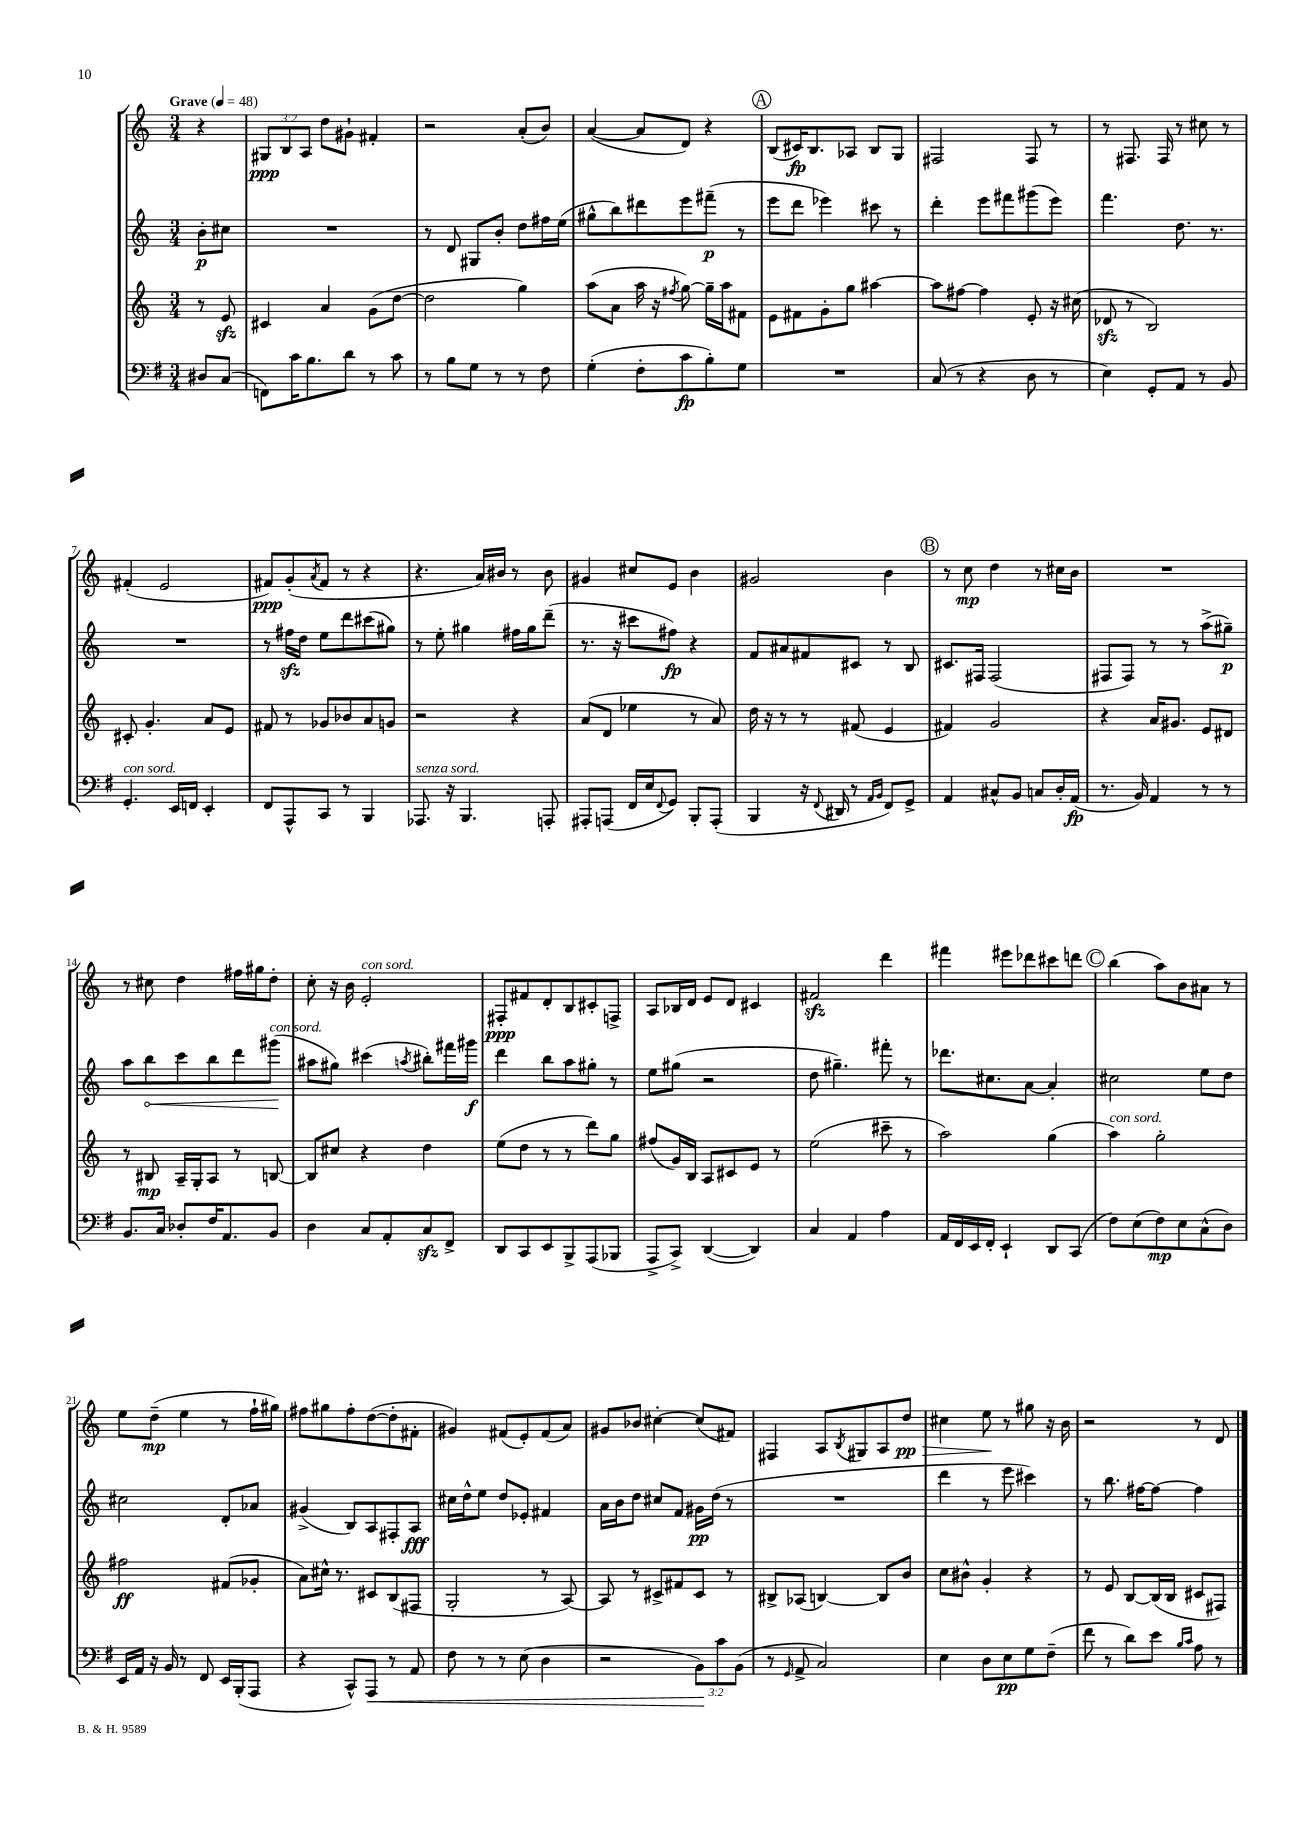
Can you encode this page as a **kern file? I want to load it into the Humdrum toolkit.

**kern	**dynam	**kern	**dynam	**kern	**dynam	**kern	**dynam
*part4	*part4	*part3	*part3	*part2	*part2	*part1	*part1
*staff4	*staff4	*staff3	*staff3	*staff2	*staff2	*staff1	*staff1
*clefF4	*	*clefG2	*	*clefG2	*	*clefG2	*
*k[f#]	*	*k[]	*	*k[]	*	*k[]	*
*M3/4	*	*M3/4	*	*M3/4	*	*M3/4	*
*MM48	*	*MM48	*	*MM48	*	*MM48	*
=	=	=	=	=	=	=	=
!	!	!	!	!	!	!LO:TX:a:B:t=Grave	!
8D#X/L	.	8r	.	8b'\L	p	4r	.
(8C/J	.	8ezz/	.	8cc#X\J	.	.	.
=1	=1	=1	=1	=1	=1	=1	=1
8FFn\L)	.	4c#X/	.	2.r	.	12G#X/L	ppp
.	.	.	.	.	.	12B/	.
16c\K	.	.	.	.	.	.	.
.	.	.	.	.	.	12A/J	.
8.B\	.	.	.	.	.	.	.
.	.	4a/	.	.	.	8dd\L	.
8d\J	.	.	.	.	.	8g#X`\J	.
8r	.	(8g\L	.	.	.	4f#X'/	.
8c\	.	[8dd\J	.	.	.	.	.
=2	=2	=2	=2	=2	=2	=2	=2
8r	.	2dd\]	.	8r	.	2r	.
8B\L	.	.	.	8d/	.	.	.
8G\J	.	.	.	8G#X/L	.	.	.
8r	.	.	.	8b'/J	.	.	.
8r	.	4gg\)	.	8dd\L	.	(8a'/L	.
8F#\	.	.	.	16ff#X\L	.	8b/J)	.
.	.	.	.	(16ee\JJ	.	.	.
=3	=3	=3	=3	=3	=3	=3	=3
(4G'\	.	(8aa\L	.	8gg#X^^\L	.	([4a/	.
.	.	8a\J	.	8bb\)	.	.	.
8F#'\L	.	16aa\	.	8ddd#X\	.	8a/L]	.
.	.	16r	.	.	.	.	.
.	.	8qff#X/	.	.	.	.	.
8c\	fp	[8gg\)	.	8eee\	.	8d/J)	.
8B'\)	.	16gg~\LL]	.	(8fff#X~\J	p	4r	.
.	.	16aa\J	.	.	.	.	.
8G\J	.	8f#X\J	.	8r	.	.	.
!!LO:REH:place=s1:t=A
=4	=4	=4	=4	=4	=4	=4	=4
2.r	.	8e\L	.	8eee\L	.	(8B/L	.
.	.	8f#X\	.	8ddd\J	.	16c#X/K)	fp
.	.	.	.	.	.	8.B/	.
.	.	8g'\	.	4eee-X\)	.	.	.
.	.	8gg\J	.	.	.	8A-X/J	.
.	.	[4aa#X\	.	8ccc#X\	.	8B/L	.
.	.	.	.	8r	.	8G/J	.
=5	=5	=5	=5	=5	=5	=5	=5
(8C/	.	8aa#\L]	.	4ddd'\	.	2F#X/	.
8r	.	[8ff#X\J	.	.	.	.	.
4r	.	4ff#\]	.	8eee\L	.	.	.
.	.	.	.	8fff#X\	.	.	.
8D\	.	8e'/	.	(8ggg#X\	.	8F#/	.
8r	.	16r	.	8eee\J)	.	8r	.
.	.	(16cc#X\	.	.	.	.	.
=6	=6	=6	=6	=6	=6	=6	=6
4E\)	.	8d-Xzz/	.	4.fff\	.	8r	.
.	.	8r	.	.	.	8.F#X/	.
8GG'/L	.	2B/)	.	.	.	.	.
.	.	.	.	.	.	16F#/	.
8AA/J	.	.	.	8.dd\	.	8r	.
8r	.	.	.	.	.	8cc#X\	.
.	.	.	.	8.r	.	.	.
8BB/	.	.	.	.	.	8r	.
!!LO:LB:g=z
=7	=7	=7	=7	=7	=7	=7	=7
!LO:TX:a:i:t=con sord.	!	!	!	!	!	!	!
4.GG'/	.	8c#X'/	.	2.r	.	(4f#X'/	.
.	.	4.g'/	.	.	.	.	.
.	.	.	.	.	.	2e/	.
16EE/LL	.	.	.	.	.	.	.
16FFn/JJ	.	.	.	.	.	.	.
4EE'/	.	8a/L	.	.	.	.	.
.	.	8e/J	.	.	.	.	.
=8	=8	=8	=8	=8	=8	=8	=8
8FF#/L	.	8f#X/	.	8r	.	8f#X/L)	ppp
8AAA^^/	.	8r	.	16ff#Xzz\LL	.	(8g'/	.
.	.	.	.	16dd\JJ	.	.	.
.	.	.	.	.	.	8qa/	.
8CC/J	.	8g-X/L	.	8ee\L	.	8f#/J	.
8r	.	8b-X/	.	8ddd\	.	8r	.
4BBB/	.	8a/	.	(8ccc#X\	.	4r	.
.	.	8gn/J	.	8gg#X\J)	.	.	.
=9	=9	=9	=9	=9	=9	=9	=9
!LO:TX:a:i:t=senza sord.	!	!	!	!	!	!	!
8.AAA-X/	.	2r	.	8r	.	4.r	.
.	.	.	.	8ee'\	.	.	.
16r	.	.	.	.	.	.	.
4.BBB/	.	.	.	4gg#X\	.	.	.
.	.	.	.	.	.	16a/LL)	.
.	.	.	.	.	.	16b#X/JJ	.
.	.	4r	.	16ff#X\LL	.	8r	.
.	.	.	.	16gg#\J	.	.	.
8AAAn'/	.	.	.	(8ddd~\J	.	8b#\	.
=10	=10	=10	=10	=10	=10	=10	=10
8AAA#X'/L	.	(8a/L	.	8.r	.	4g#X/	.
(8AAAn/J	.	8d/J	.	.	.	.	.
.	.	.	.	16r	.	.	.
16FF#/LL	.	4ee-X\	.	8ccc#X\L	.	8cc#X/L	.
16E/J	.	.	.	.	.	.	.
8qqFF#/	.	.	.	.	.	.	.
8GG/J)	.	.	.	8ff#X\J)	fp	8e/J	.
8BBB'/L	.	8r	.	4r	.	4b\	.
(8AAA'/J	.	8a/)	.	.	.	.	.
=11	=11	=11	=11	=11	=11	=11	=11
4BBB/	.	16dd\	.	8f/L	.	2g#X/	.
.	.	16r	.	.	.	.	.
.	.	8r	.	8a#X/	.	.	.
16r	.	8r	.	8f#X/	.	.	.
8qqFF#/	.	.	.	.	.	.	.
16DD#X/	.	.	.	.	.	.	.
8r	.	(8f#X/	.	8c#X/J	.	.	.
16qqAA/LL	.	.	.	.	.	.	.
16qqBB/JJ	.	.	.	.	.	.	.
8FF#/L)	.	4e/	.	8r	.	4b\	.
8GG^/J	.	.	.	8B/	.	.	.
!!LO:REH:place=s1:t=B
=12	=12	=12	=12	=12	=12	=12	=12
4AA/	.	4f#X/)	.	8.c#X/L	.	8r	.
.	.	.	.	.	.	8cc\	mp
.	.	.	.	16F#X/Jk	.	.	.
8C#X^^/L	.	2g/	.	(2F#/	.	4dd\	.
8BB/J	.	.	.	.	.	.	.
8Cn/L	.	.	.	.	.	8r	.
16D'/L	.	.	.	.	.	16cc#X\LL	.
(16AA/JJ	fp	.	.	.	.	16b\JJ	.
=13	=13	=13	=13	=13	=13	=13	=13
8.r	.	4r	.	8F#X/L	.	2.r	.
.	.	.	.	8F#/J)	.	.	.
16BB/)	.	.	.	.	.	.	.
4AA/	.	16a/KL	.	8r	.	.	.
.	.	8.g#X/J	.	.	.	.	.
.	.	.	.	8r	.	.	.
8r	.	8e/L	.	(8aa^\L	.	.	.
8r	.	8d#X/J	.	8gg#X~\J)	p	.	.
!!LO:LB:g=z
=14	=14	=14	=14	=14	=14	=14	=14
8.BB/L	.	8r	.	8aa\L	.	8r	.
!	!	!	!	!	!LO:HP:b	!	!
.	.	8B#X/	mp	8bb\	<	8cc#X\	.
16C/Jk	.	.	.	.	.	.	.
8D-X'/L	.	16A~/LL	.	8ccc\	.	4dd\	.
.	.	16G'/J	.	.	.	.	.
16F#/K	.	8A/J	.	8bb\	.	.	.
8.AA/	.	.	.	.	.	.	.
.	.	8r	.	8ddd\	.	16ff#X\LL	.
.	.	.	.	.	.	16gg#X\J	.
!	!	!	!	!LO:TX:a:i:t=con sord.	!	!	!
8BB/J	.	[8Bn/	.	(8ggg#X\J	.	8dd'\J	.
.	.	.	.	.	[	.	.
=15	=15	=15	=15	=15	=15	=15	=15
4D\	.	8B/L]	.	8aa#X\L	.	8cc'\	.
.	.	8cc#X/J	.	8gg#X\J)	.	16r	.
.	.	.	.	.	.	16b\	.
!	!	!	!	!	!	!LO:TX:a:i:t=con sord.	!
8C/L	.	4r	.	(4ccc#X\	.	2e'/	.
8AA'/	.	.	.	.	.	.	.
.	.	.	.	8qaan/	.	.	.
8Czz/	.	4dd\	.	8bb#X'\L)	.	.	.
8FF#^/J	.	.	.	16fff#X\L	.	.	.
.	.	.	.	16ggg#X\JJ	f	.	.
=16	=16	=16	=16	=16	=16	=16	=16
8DD/L	.	(8ee\L	.	4ddd\	.	8F#X'/L	ppp
8CC/	.	8dd\J	.	.	.	8f#X/	.
8EE/	.	8r	.	8bb\L	.	8d'/	.
8BBB^/	.	8r	.	8aa\	.	8B/	.
(8AAA/	.	8ddd\L)	.	8gg#X'\J	.	8c#X'/	.
8BBB-X/J	.	8gg\J	.	8r	.	8Fn^/J	.
=17	=17	=17	=17	=17	=17	=17	=17
8AAA^/L	.	(8ff#X/L	.	8ee\L	.	8A/L	.
8CC^/J)	.	16g/L)	.	(8gg#X\J	.	16B-X/L	.
.	.	16B/JJ	.	.	.	16d/JJ	.
([4DD/	.	8A/L	.	2r	.	8e/L	.
.	.	8c#X/	.	.	.	8d/J	.
4DD/])	.	8e/J	.	.	.	4c#X/	.
.	.	8r	.	.	.	.	.
=18	=18	=18	=18	=18	=18	=18	=18
4C/	.	(2ee\	.	8dd\	.	2f#Xzz/	.
.	.	.	.	4.gg#X~\)	.	.	.
4AA/	.	.	.	.	.	.	.
4A\	.	8ccc#X~\	.	8fff#X'\	.	4ddd\	.
.	.	8r	.	8r	.	.	.
=19	=19	=19	=19	=19	=19	=19	=19
16AA/LL	.	2aa\)	.	8.ddd-X\L	.	4fff#X\	.
16FF#/	.	.	.	.	.	.	.
16EE/	.	.	.	.	.	.	.
16FF#'/JJ	.	.	.	8.cc#X\	.	.	.
4EE`/	.	.	.	.	.	8eee#X\L	.
.	.	.	.	[8a\J	.	8ddd-X\	.
8DD/L	.	(4gg\	.	4a'/]	.	8ccc#X\	.
(8CC/J	.	.	.	.	.	8dddn\J	.
!!LO:REH:place=s1:t=C
=20	=20	=20	=20	=20	=20	=20	=20
!	!	!LO:TX:a:i:t=con sord.	!	!	!	!	!
8F#\L)	.	4aa\)	.	2cc#X\	.	(4bb\	.
(8E\	.	.	.	.	.	.	.
8F#\)	mp	2gg'\	.	.	.	8aa\L)	.
8E\	.	.	.	.	.	8b\	.
(8C^^\	.	.	.	8ee\L	.	8a#X\J	.
8D\J)	.	.	.	8dd\J	.	8r	.
!!LO:LB:g=z
=21	=21	=21	=21	=21	=21	=21	=21
16EE/LL	.	2ff#X\	ff	2cc#X\	.	8ee\L	.
16AA/JJ	.	.	.	.	.	.	.
16r	.	.	.	.	.	(8dd~\J	mp
16BB/	.	.	.	.	.	.	.
8r	.	.	.	.	.	4ee\	.
8FF#/	.	.	.	.	.	.	.
16EE/LL	.	(8f#X/L	.	8d'/L	.	8r	.
(16BBB'/J	.	.	.	.	.	.	.
8AAA/J	.	8g-X'/J	.	8a-X/J	.	16ff`\LL	.
.	.	.	.	.	.	16gg#X\JJ)	.
=22	=22	=22	=22	=22	=22	=22	=22
4r	.	8a\L)	.	(4g#X^/	.	8ff#X\L	.
.	.	16cc#X^^\Jk	.	.	.	8gg#X\	.
.	.	8.r	.	.	.	.	.
8CC^^/L)	.	.	.	8B/L)	.	8ff#'\	.
!	!LO:HP:b	!	!	!	!	!	!
8AAA/J	<	8c#X/L	.	8A/	.	([8dd\	.
8r	.	(8B/	.	8F#X'/	.	8dd'\]	.
8AA/	.	8F#X/J	.	8A/J	fff	8f#X'\J	.
=23	=23	=23	=23	=23	=23	=23	=23
8F#\	.	2G'/	.	16cc#X\LL	.	4g#X/)	.
.	.	.	.	16dd^^\J	.	.	.
8r	.	.	.	8ee\J	.	.	.
8r	.	.	.	8dd/L	.	(8f#X/L	.
(8E\	.	.	.	8e-X'/J	.	8e'/)	.
4D\	.	8r	.	4f#X/	.	(8f#/	.
.	.	[8A/)	.	.	.	8a/J)	.
=24	=24	=24	=24	=24	=24	=24	=24
2r	.	8A/]	.	16a\LL	.	8g#X/L	.
.	.	.	.	16b\J	.	.	.
.	.	8r	.	8dd\J	.	8b-X/J	.
.	.	8c#X^/L	.	8cc#X/L	.	[4cc#X'\	.
.	.	8f#X/	.	8f/J	.	.	.
12BB\L)	.	8c#/J	.	16g#X\LL	pp	(8cc#/L]	.
.	.	.	.	(16dd\JJ	.	.	.
12c\	[	.	.	.	.	.	.
.	.	8r	.	8r	.	8f#X/J)	.
(12BB\J	.	.	.	.	.	.	.
=25	=25	=25	=25	=25	=25	=25	=25
8r	.	8B#X^/L	.	2.r	.	4F#X/	.
16qqGG/	.	.	.	.	.	.	.
8AA^/	.	(8A-X/J	.	.	.	.	.
2C/)	.	[4Bn/)	.	.	.	8A/L	.
.	.	.	.	.	.	8qB/	.
.	.	.	.	.	.	8G#X/	.
.	.	8B/L]	.	.	.	8A/	.
!	!	!	!	!	!	!	!LO:HP:b
.	.	8b/J	.	.	.	8dd/J	> pp
=26	=26	=26	=26	=26	=26	=26	=26
4E\	.	8cc\L	.	4ddd\	.	4cc#X\	.
.	.	8b#X^^\J	.	.	.	.	.
8D\L	.	4g'/	.	8r	.	8ee\	.
8E\	pp	.	.	8eee\	.	8r	]
8G\	.	4r	.	4ccc#X\)	.	8gg#X\	.
(8F#~\J	.	.	.	.	.	16r	.
.	.	.	.	.	.	16b\	.
=27	=27	=27	=27	=27	=27	=27	=27
8f#\	.	8r	.	8r	.	2r	.
8r	.	8e/	.	8.bb\	.	.	.
8d\L)	.	[8B/L	.	.	.	.	.
.	.	.	.	[16ff#X\KL	.	.	.
8e\J	.	(16B/L]	.	8ff#\J_	.	.	.
.	.	16B/JJ	.	.	.	.	.
16qqB/LL	.	.	.	.	.	.	.
16qqc/JJ	.	.	.	.	.	.	.
8A\	.	8c#X/L	.	4ff#\]	.	8r	.
8r	.	8F#X/J)	.	.	.	8d/	.
==	==	==	==	==	==	==	==
*-	*-	*-	*-	*-	*-	*-	*-
